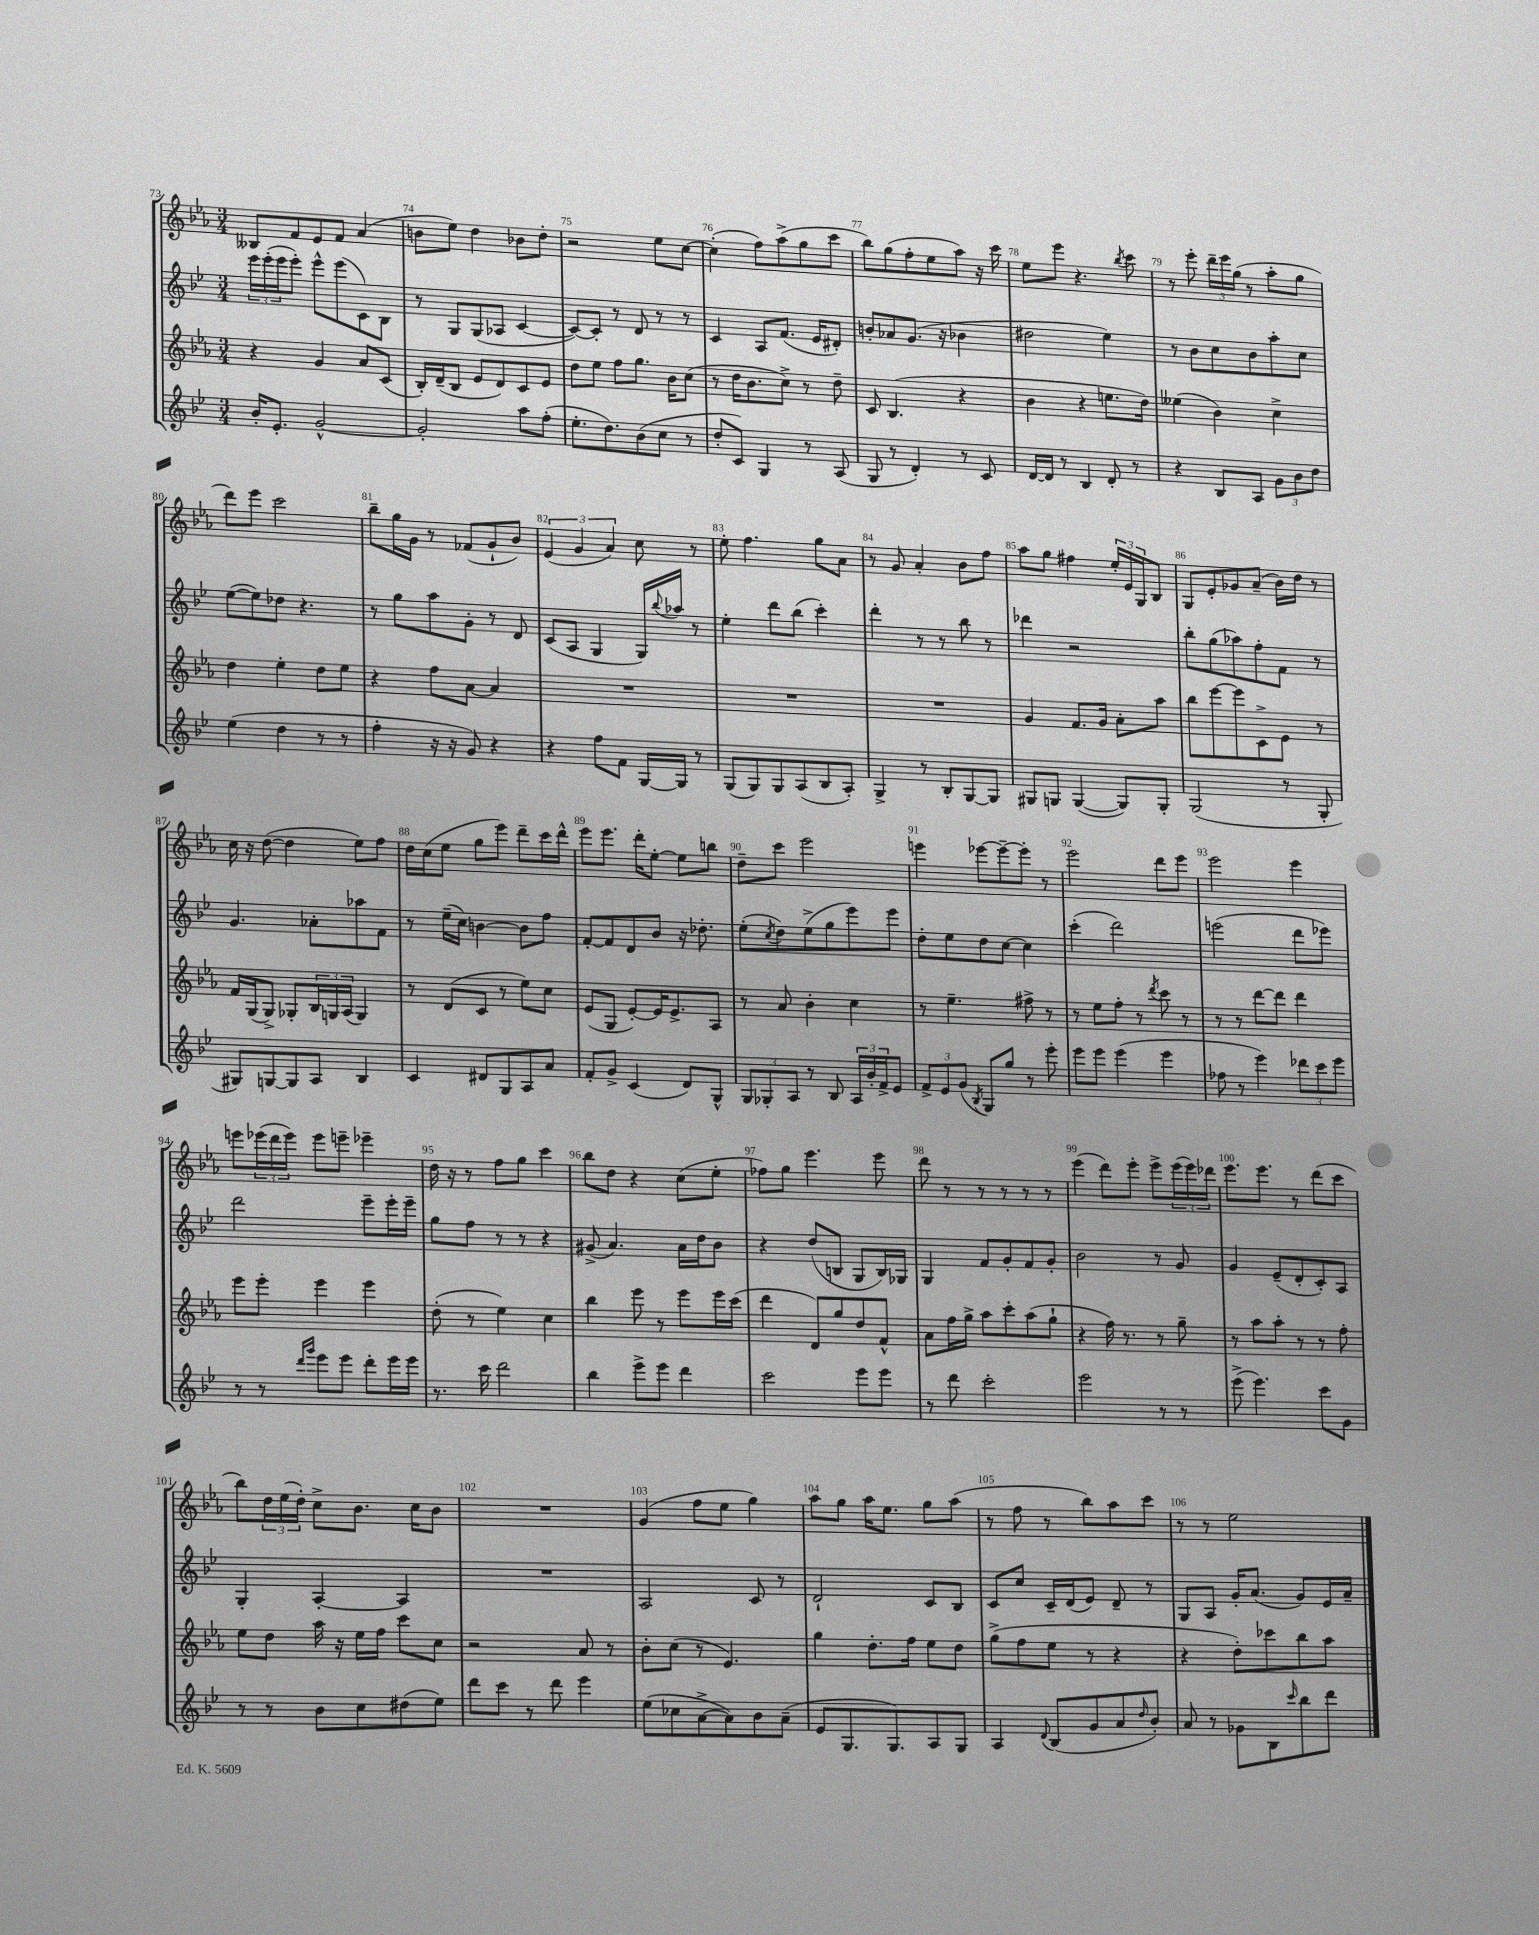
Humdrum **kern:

**kern	**kern	**kern	**kern
*staff4	*staff3	*staff2	*staff1
*clefG2	*clefG2	*clefG2	*clefG2
*k[b-e-]	*k[b-e-a-]	*k[b-e-]	*k[b-e-a-]
*M3/4	*M3/4	*M3/4	*M3/4
16b-'/LK	4r	24eee-\LL	8B--/L
.	.	(24eee-'\	.
8.e-'/J	.	.	.
.	.	24eee-\J	.
.	.	8eee-'\J)	8f/
[2g^^/	4g/	8eee-^^\L	8e-/
.	.	(8eee-\	8f/J
.	8a-/L	8c\)	(4a-/
.	(8c/J	8B-\J	.
=	=	=	=
2g'/]	16B-'/LL)	8r	8b\L
.	(16d~/J	.	.
.	8B-/J	8G/L	8ee-\J)
.	8e-/L	(8G/	4dd\
.	8d/)	8A-/J	.
8aa\L	8c/	[4c/	8b-\L
(8ff'\J	8e-/J	.	8dd'\J
=	=	=	=
8.ee-'\L	8dd\L	8c/_L)	2r
.	8ee-\J	8c'/]J	.
8.dd\)	.	.	.
.	8ff\L	8r	.
(8b-\	8.gg\J	8d/	.
8cc\J	.	8r	8ee-\L
.	16b-\LK	.	.
8r	(8cc\J	8r	[8cc\J
=	=	=	=
8dd'/L	8r	4c/	(4cc'\]
8c/J)	16dd\LK	.	.
.	8.b-\	.	.
4G/	.	8A/L	8ff\L)
.	8cc^\J)	(8.f/J	(8aa-^\
8r	8r	.	8gg\
.	.	16e-/LK	.
(8A/	8dd~\	8d#'/J)	8ccc\J
=	=	=	=
8G/	8c/	8b'/L	8bb-\L)
8r	(4.B-/	8a-/	(8gg\
4d'/)	.	(8.g/J	8ff'\
.	.	.	8ee-\
.	.	16r	.
8r	4r	4b-\	8aa-\J)
8c/	.	.	16r
.	.	.	16ccc\
=	=	=	=
[16d/LL	4b-\	2dd#\	8ee-\L
16d/]JJ	.	.	.
8r	.	.	8eee-\J
4B-/	4r	.	4.r
8d'/	8.ee\L	4ee-\)	.
.	.	.	8qbb-/
8r	.	.	8ccc\
.	16dd\Jk)	.	.
=	=	=	=
4r	(4ee--\	8r	8r
.	.	8b-\L	8eee-'\
8B-/L	4b-\)	8cc\	24ddd~\LL
.	.	.	24eee-\
.	.	.	(24gg\JJ
8A/J	.	8b-\	8r
12g\L	4cc^\	8aa'\	8aa-'\L
12b-\	.	.	.
.	.	8cc\J	8gg\J
12dd\J	.	.	.
=	=	=	=
(4ee-\	4dd\	([8ee-\L	8ddd\L)
.	.	8ee-\])	8eee-\J
4dd\	4ee-'\	8dd-\J	2ccc\
.	.	4.r	.
8r	8dd\L	.	.
8r	8ee-\J	.	.
=	=	=	=
4ff'\	4r	8r	8bb-~\L
.	.	8gg\L	16gg\L
.	.	.	16g\JJ
16r	8ff\L	8aa\	8r
16r	.	.	.
8g/)	[8a-\J	8g'\J	(8f-/L
4r	4a-/]	8r	8g`/
.	.	8d/	8b-/J)
=	=	=	=
4r	2.r	(8c/L	(6e-/
.	.	8A/J	.
.	.	.	6g/
8ff\L	.	4G/	.
.	.	.	6a-/)
8f\J	.	.	.
[16G/LL	.	16G/LL)	8cc\
.	.	8qqbb-/	.
16G/]JJ	.	16aa-/JJ	.
8r	.	8r	8r
=	=	=	=
(8G/L	2.r	4ee-'\	8ee-'\
8G/)	.	.	4.ff\
8G/	.	8ddd\L	.
(8A/	.	(8bb-\J	.
8B-/	.	4ccc'\)	8gg\L
8A'/J)	.	.	8a-\J
=	=	=	=
4G^/	2.r	4ddd'\	8r
.	.	.	8g/
8r	.	8r	4a-'/
8B-'/L	.	8r	.
[8G/	.	8bb-\	8b-\L
8G/]J	.	8r	8ff\J
=	=	=	=
8G#/L	4g/	4ddd-\	8aa-\L
8G/J	.	.	8gg\J
([4G/	8.f/L	2r	4ff#\
.	16g/Jk	.	.
8G/]L)	8a-'\L	.	24ee-'/LL
.	.	.	24e-/
.	.	.	24G/J
8G'/J	8aa-\J	.	8B-/J
=	=	=	=
(2G/	8bb-\L	8bb-'\L	8G/L
.	[8eee-\	(8gg\	8e-'/
.	8eee-\]	8aa-\)	8g-/
.	8c^\	8ff'\	(8a-~/J
8r	8e-\J	8f\J	16b-\LL)
.	.	.	16dd\JJ
8G'/	8r	8r	8r
=	=	=	=
8G#/L)	16f/LL	4.g/	16cc\
.	(16G/J	.	16r
[8G/	8G^/J)	.	([8dd\
8G/]	8G-'/L	.	4dd\]
8A/J	24B-/L	8a-'\L	.
.	24G/	.	.
.	(24A-/JJ	.	.
4B-/	4G/)	8aa-\	8ee-\L)
.	.	8f\J	8ff\J
=	=	=	=
4c/	8r	8r	16dd\LL
.	.	.	(16cc\J
.	(8d/L	(16ee-~\LL	8ee-\J
.	.	16cc\JJ)	.
8d#/L	8c/J	[4b\	8gg\L
8G/	8r	.	8eee-\J)
8A/	8ee-\L)	8b\]L	8ddd~\L
8a/J	8cc\J	8ff\J	16ccc\L
.	.	.	16ddd^^\JJ
=	=	=	=
8f'/L	(8e-/L	[8f'/L	8eee-\L
8g^/J	8G/J	8f/]	8.eee-\J
(4c/	[8e-'/L)	8d/	.
.	.	.	16ddd'\LK
.	16e-/]K	8b-/J	[8ee-'\J
.	8.e-^/	.	.
8d/L)	.	16r	8ee-\]L
.	.	8.dd-'\	.
8G^^/J	8A-/J	.	8bb\J
=	=	=	=
12G/L	8r	(8ee-'\L	8dd~\L
12G-'/	.	.	.
.	.	8qcc/	.
.	8a-/	8dd\)	8ccc\J
12A/J	.	.	.
8r	4b-'\	(8ee-^\	2eee-\
8B-/	.	8gg\	.
24A/LL	4cc\	8eee-\)	.
24b-'/	.	.	.
24f^/J	.	.	.
8e-/J	.	8eee-\J	.
=	=	=	=
12f^/L	8r	8dd'\L	4eee\
12e-/	.	.	.
.	4.ee-~\	8ee-\	.
(12g/J	.	.	.
8qB-/	.	.	.
8G/L)	.	8dd\	[8eee-\L
8gg/J	.	[8cc\J	8eee-~\_
8r	8ff#^\	4cc\]	8eee-'\]J
8eee-'\	8r	.	8r
=	=	=	=
8eee-\L	8r	(4ccc'\	2eee-\
8eee-\J	8ee-\L	.	.
(4eee-\	8ff'\J	2ddd\)	.
.	8r	.	.
.	8qddd/	.	.
4eee-\	8ccc\	.	8ddd\L
.	8r	.	8eee-\J
=	=	=	=
8ff-\	8r	(2eee\	2eee-\
8r	8r	.	.
4eee-\)	[8ddd\L	.	.
.	8ddd\]J	.	.
12ddd-\L	4ddd\	8ddd\L	4eee-\
12ccc\	.	.	.
.	.	8eee-\J)	.
12eee-\J	.	.	.
=	=	=	=
8r	8eee-\L	2ddd\	8eee\L
8r	8eee-'\J	.	(24eee-\L
.	.	.	24ddd\
.	.	.	24eee-\JJ)
16qqddd/LL	.	.	.
16qqggg/JJ	.	.	.
8eee-\L	4eee-\	.	8eee-\L
8eee-\J	.	.	8eee~\J
8ddd'\L	4eee-\	8eee-~\L	4eee-~\
16eee-\L	.	16eee-'\L	.
16eee-\JJ	.	16eee-~\JJ	.
=	=	=	=
8.r	(8dd'\	8gg\L	16dd\
.	.	.	16r
.	8r	8ff\J	8r
16ccc\	.	.	.
2ddd\	4ee-\)	8r	8ff\L
.	.	8r	8gg\J
.	4cc\	4r	4ccc\
=	=	=	=
4bb-\	4bb-\	(8g#^/	8bb-\L
.	.	4.a/)	8dd\J
8eee-^\L	8eee-\	.	4r
8eee-\J	8r	.	.
4ddd\	8eee-\L	16a\LL	(8cc\L
.	.	16dd\J	.
.	16eee-\L	8b-\J	8ee-'\J
.	(16ccc\JJ	.	.
=	=	=	=
2ccc\	4ddd\	4r	8ff-\L)
.	.	.	8gg\J
.	8d/L)	(8dd/L	4.eee-\
.	8gg/	8B/J	.
8eee-\L	8dd/	8G/L	.
8eee-\J	8f^^/J	16B/L)	8eee-\
.	.	16G-/JJ	.
=	=	=	=
8r	8a-\L	4G/	8ddd\
8ddd\	16ff\L	.	8r
.	16gg^\JJ	.	.
2ccc'\	8aa-\L	8f/L	8r
.	8ccc'\	8g'/	8r
.	(8aa-\	8f/	8r
.	8gg`\J	8g'/J	8r
=	=	=	=
2eee-\	4r	2b-\	(4eee-\
.	16ff\)	.	8ddd\L)
.	8.r	.	.
.	.	.	8eee-'\J
8r	8r	8r	8eee-^\L
8r	8gg~\	8g/	(24eee-\L
.	.	.	24eee-\)
.	.	.	24ddd-\JJ
=	=	=	=
(8eee-^\	8r	4g/	8.eee-\L
4.eee-\)	8aa-\L	.	.
.	.	.	8.eee-\J
.	8aa-'\J	(8e-~/L	.
.	8r	8d'/	8r
8ccc\L	8r	8c'/)	(8ddd\L
8g\J	8ff'\	8A/J	8ccc\J
=	=	=	=
8r	8ee-\L	4G'/	8bb-\L)
8r	8dd\J	.	24dd\L
.	.	.	(24ee-\
.	.	.	24dd'\JJ)
8b-\L	16aa-\	[4A'/	8cc^\L
.	16r	.	.
8cc\	16ee-\LL	.	8.b-\J
.	16ff\JJ	.	.
(8dd#\	8ccc\L	4A/]	.
.	.	.	16cc\LK
8ee-\J)	8cc\J	.	8b-\J
=	=	=	=
8ddd\L	2r	2.r	2.r
8ccc\J	.	.	.
8r	.	.	.
8ddd\	.	.	.
4eee-\	8a-/	.	.
.	8r	.	.
=	=	=	=
(8ee-\L	8b-'\L	2A/	(4g/
8cc-\	(8cc\J	.	.
[8a^\	8r	.	8ff\L
8a\])	4.e-/)	.	8ee-\J
8b-\	.	8c/	4gg\)
(8a~\J	.	8r	.
=	=	=	=
8e-/L	4gg\	2d`/	8aa-\L
8.G/	.	.	8gg\J
.	8.dd'\L	.	16aa-\LK
8.G/)	.	.	8.ee-\J
.	16ff\Jk	.	.
8A/	8ee-\L	8c/L	8gg\L
8G/J	8dd\J	8B-/J	(8aa-\J
=	=	=	=
4A/	(8gg^\L	8c/L	8r
.	8ff\	8cc/J	8ff\
8qqd/	.	.	.
(8B-/L	8ee-\J	16c~/LL	8r
.	.	(16d/J	.
8g/	8r	8e-/J)	8bb-\L)
8a/	4r	8d~/	8aa-\
16qqdd/	.	.	.
8b-'/J)	.	8r	8ccc\J
=	=	=	=
8a/	4r	8G/L	8r
8r	.	8A/J	8r
8g-\L	8dd'\L)	16g'/LK	2ee-\
.	.	(8.a/J	.
8B-\	8ccc-\	.	.
16qqccc/	.	.	.
8bb-\	8bb-\	8g/L)	.
8ddd\J	8aa-\J	16e-/L	.
.	.	16a~/JJ	.
==	==	==	==
*-	*-	*-	*-
